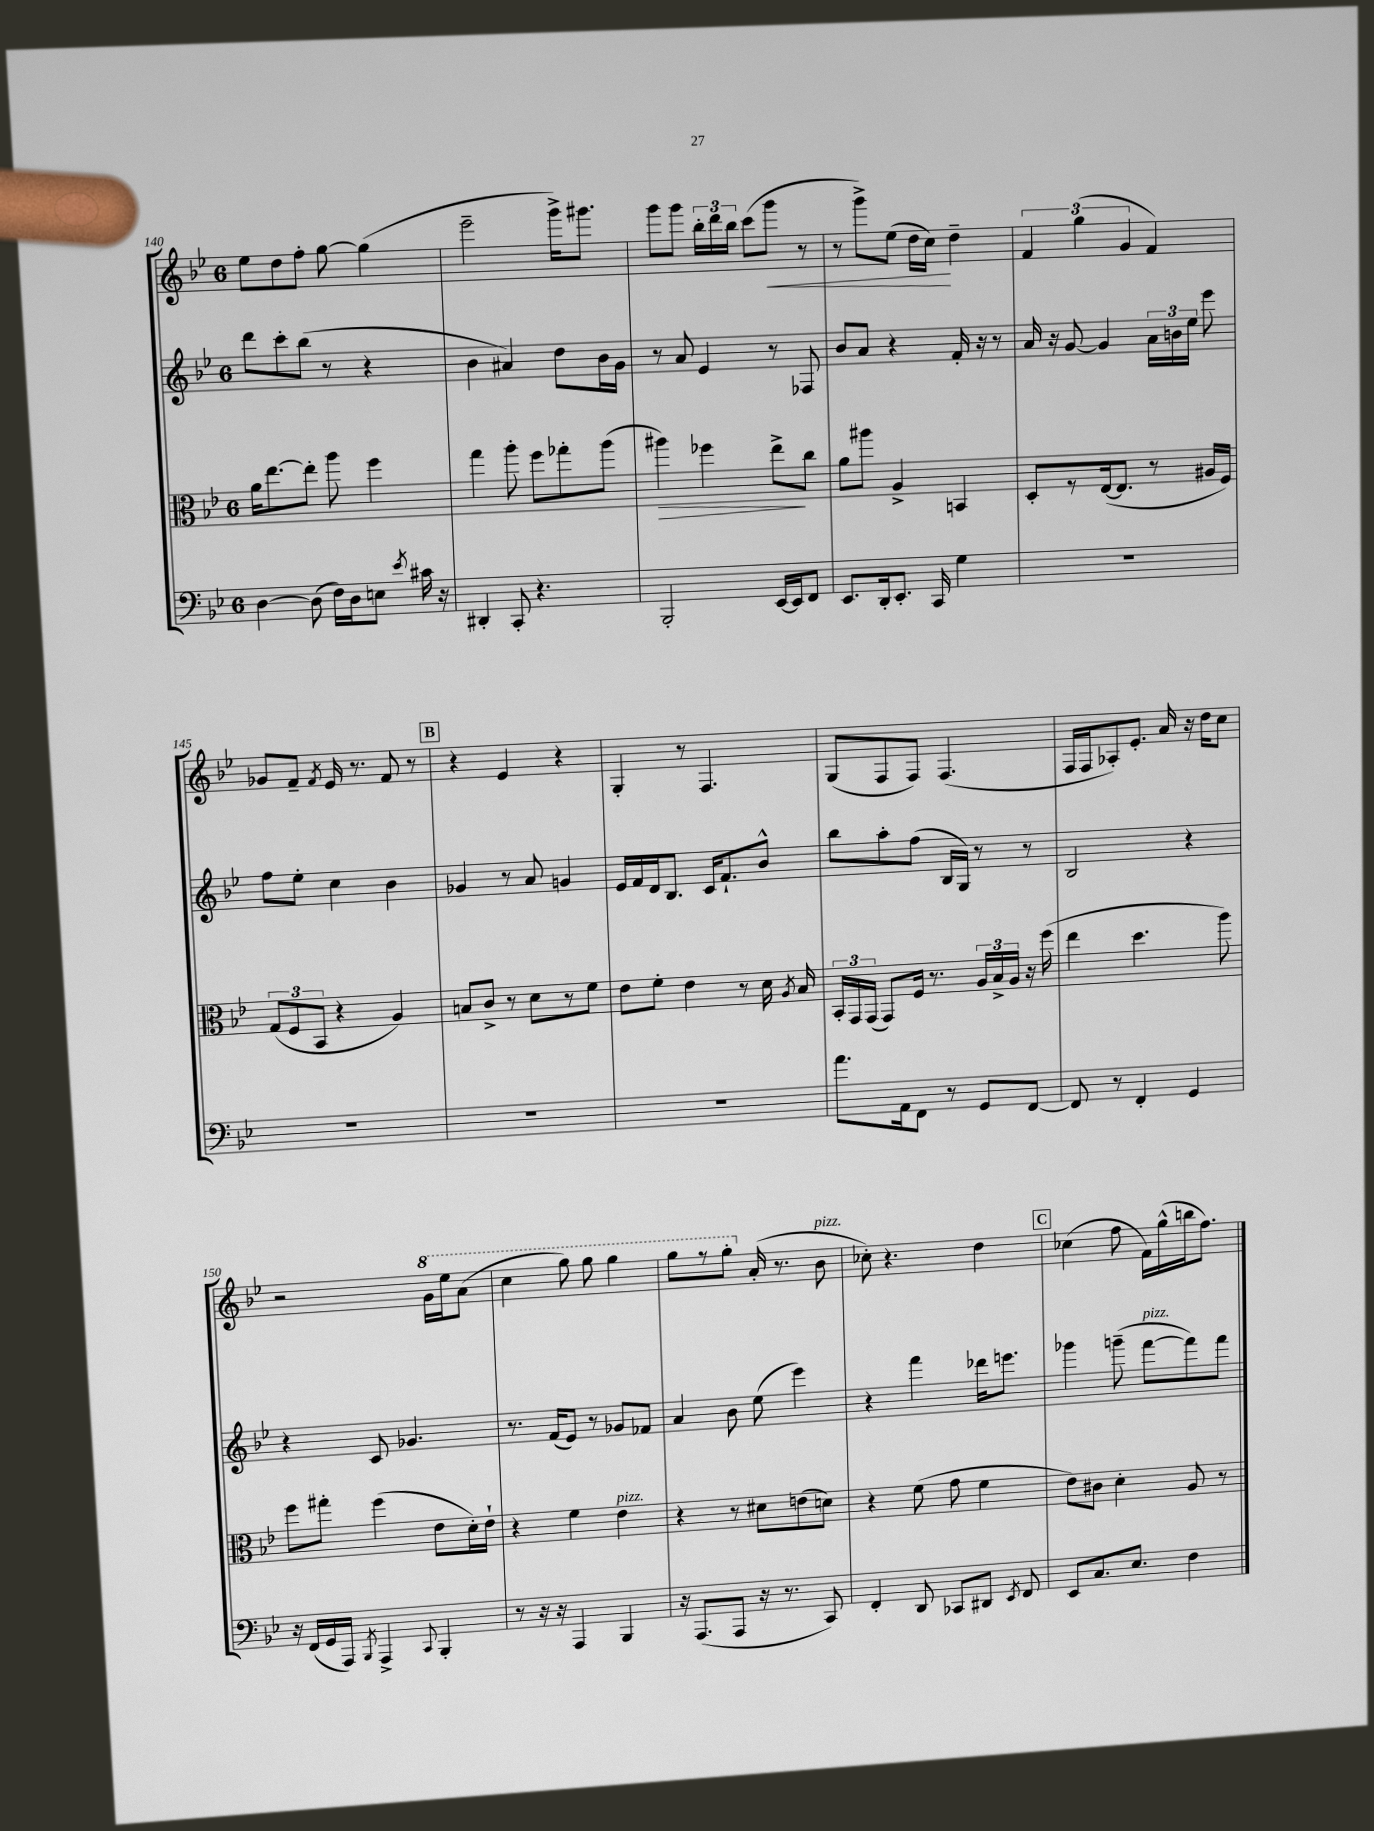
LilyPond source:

<<
\new StaffGroup <<
\new Staff = "s0" {
    \clef treble \key bes \major \once \override Staff.TimeSignature.style = #'single-digit \time 6/8
    \autoBeamOff ees''8[ d''8 f''8]-. g''8~ g''4( |
    ees'''2-- g'''16[->) gis'''8.] |
    g'''8[ g'''8] \tuplet 3/2 { bes''16[-. d'''16 bes''16] } c'''8[( g'''8]\< r8 |
    r8 g'''8[->) ees''8]( d''16[ c''16]\!) d''4-- |
    \tuplet 3/2 { f'4 g''4( g'4 } f'4) |
    ges'8[ f'8]-- \acciaccatura { f'8 } ees'16 r8. f'8 r8 |
    \mark \markup { \box "B" } r4 ees'4 r4 |
    g4-. r8 f4. |
    g8[( f8 f8]) f4.( |
    f16[ f16 aes8-.) ees'8.]-. a'16 r16 d''16[ c''8] |
    r2 \ottava #1 g''16[ ees'''16 a''8]( |
    c'''4 g'''8) g'''8 g'''4 |
    g'''8[ r8 g'''8]-. \ottava #0 a'16-.( r8. bes'8^\markup { \italic "pizz." } |
    ces''8-.) r4. d''4 |
    \mark \markup { \box "C" } ces''4( f''8 f'16[) g''16-^( b''16 f''8.]) \bar "|." |
}
\new Staff = "s1" {
    \clef treble \key bes \major \once \override Staff.TimeSignature.style = #'single-digit \time 6/8
    \autoBeamOff d'''8[ c'''8-. bes''8]( r8 r4 |
    bes'4 ais'4) d''8[ bes'16 g'16] |
    r8 a'8 ees'4 r8 fes8 |
    bes'8[ a'8] r4 f'16-. r16 r8 |
    a'16 r16 g'8~ g'4 \tuplet 3/2 { a'16[ b'16 ees''16] } ees'''8 |
    f''8[ ees''8]-. c''4 bes'4 |
    \mark \markup { \box "B" } ges'4 r8 a'8 g'4 |
    ees'16[ f'16 d'16 bes8.] c'16[ f'8.-! bes'8]-^ |
    bes''8[ a''8-. f''8]( bes16[ g16]) r8 r8 |
    bes2 r4 |
    r4 c'8 ges'4. |
    r8. f'16[( ees'8]) r8 ges'8[ fes'8] |
    a'4 bes'8 ees''8( ees'''4) |
    r4 f'''4 des'''16[ e'''8.] |
    \mark \markup { \box "C" } ges'''4 g'''8--( f'''8[~^\markup { \italic "pizz." } f'''8) f'''8] \bar "|." |
}
\new Staff = "s2" {
    \clef alto \key bes \major \once \override Staff.TimeSignature.style = #'single-digit \time 6/8
    \autoBeamOff a'16[ ees''8.~ ees''8]-. a''8 f''4 |
    g''4 a''8-. f''8[ ges''8-. a''8]( |
    ais''4\>) fes''4 ees''8[->\! c''8] |
    a'8[ ais''8] a4-> b,4 |
    d8[-. r8 ees16~( ees8.] r8 ais16[ f16]) |
    \tuplet 3/2 { g8[( f8 bes,8] } r4 a4) |
    \mark \markup { \box "B" } b8[ c'8]-> r8 d'8[ r8 f'8] |
    ees'8[ f'8]-. ees'4 r8 d'16 \acciaccatura { a8 } bes16 |
    \tuplet 3/2 { bes,16[-. g,16 g,16]( } g,8[) f16] r8. \tuplet 3/2 { a16[ bes16-> a16] } r16 f''16( |
    ees''4 d''4. a''8) |
    f''8[ gis''8]-. f''4( ees'8[ d'16-.) ees'16]-! |
    r4 f'4 ees'4^\markup { \italic "pizz." } |
    r4 r8 dis'8[ e'8( d'8]) |
    r4 f'8( g'8 f'4 |
    \mark \markup { \box "C" } ees'8[) cis'8] d'4-. a8 r8 \bar "|." |
}
\new Staff = "s3" {
    \clef bass \key bes \major \once \override Staff.TimeSignature.style = #'single-digit \time 6/8
    \autoBeamOff d4~ d8( f16[) d16 e8] \acciaccatura { ees'8 } cis'16 r16 |
    dis,4-. c,8-. r4. |
    bes,,2-. ees,16[~ ees,16 f,8] |
    ees,8.[ d,16-. ees,8.]-. c,16 g4 |
    R2. |
    R2. |
    \mark \markup { \box "B" } R2. |
    R2. |
    a'8.[ a,16 f,8] r8 g,8[ f,8]~ |
    f,8 r8 f,4-. g,4 |
    r16 f,16[( g,16 a,,16]) \acciaccatura { bes,,8 } a,,4-> \appoggiatura { c,8 } bes,,4-. |
    r8 r16 r16 a,,4 bes,,4 |
    r16 a,,8.[( a,,8] r16 r8. c,8) |
    f,4-. d,8 ces,8[ dis,8] \acciaccatura { ees,8 } f,8 |
    \mark \markup { \box "C" } ees,8[ c8. ees8.] f4 \bar "|." |
}
>>
>>
\layout { \context { \Score currentBarNumber = #140 } }
